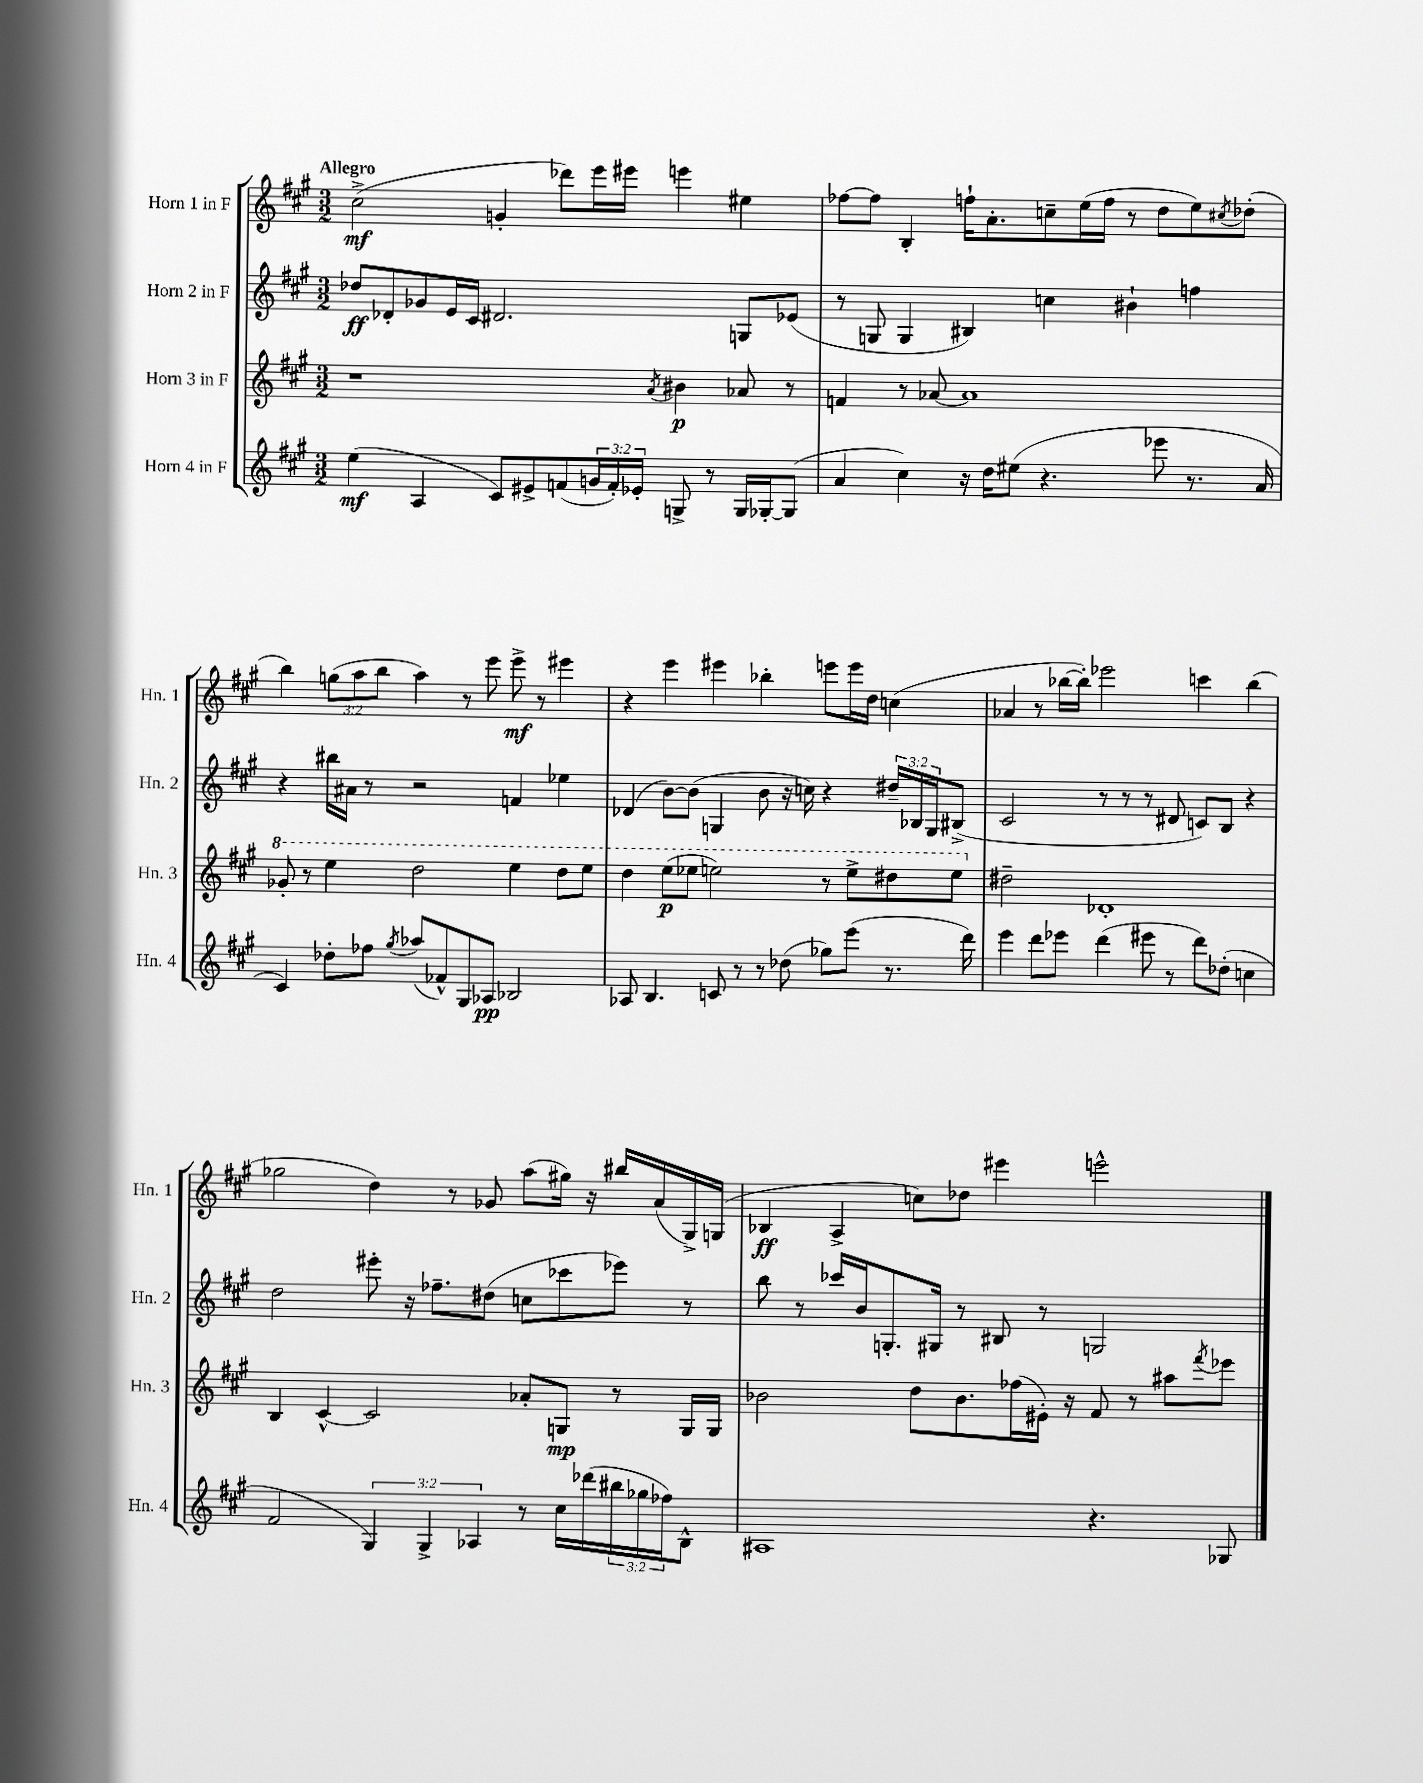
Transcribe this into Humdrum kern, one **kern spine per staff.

**kern	**kern	**kern	**kern
*staff4	*staff3	*staff2	*staff1
*clefG2	*clefG2	*clefG2	*clefG2
*k[f#c#g#]	*k[f#c#g#]	*k[f#c#g#]	*k[f#c#g#]
*M3/2	*M3/2	*M3/2	*M3/2
(4ee\	1r	8dd-/L	(2cc#^\
.	.	8d-'/	.
4A/	.	8g-/	.
.	.	16e/L	.
.	.	16c#/JJ	.
8c#/L)	.	2.d#/	4g'/
8e#^/	.	.	.
(8f/	.	.	8ddd-\L)
24g/L	.	.	16eee\L
24f'/)	.	.	.
.	.	.	16eee#\JJ
24e-'/JJ	.	.	.
.	8qa/	.	.
8G^/	4b#\	.	4eee\
8r	.	.	.
16G/LL	8a-/	8G/L	4ee#\
[16G-'/J	.	.	.
(8G-/]J	8r	(8e-/J	.
=	=	=	=
4a/	4f/	8r	[8ff-\L
.	.	8G/	8ff-\]J
4cc#\)	8r	4G/	4B'/
.	[8a-/	.	.
16r	1a-]	4B#/)	16ff`\LK
16dd\LK	.	.	8.a'\
(8ee#\J	.	.	.
4.r	.	4cc\	8cc~\
.	.	.	(16ee\L
.	.	.	16ff\JJ
.	.	4b#`\	8r
8eee-\	.	.	8dd\L
8.r	.	4ff\	8ee\)
.	.	.	8qcc#/
.	.	.	(8dd-'\J
16a/	.	.	.
=	=	=	=
4c#/)	8gg-'/	4r	4bb\)
.	8r	.	.
8dd-'\L	4eee\	16bb#\LL	(12gg\L
.	.	16a#\JJ	.
.	.	.	12aa\
8ff-\J	.	8r	.
.	.	.	12bb\J
8qgg#/	.	.	.
(8aa-/L	2ddd\	2r	4aa\)
8f-^^/)	.	.	.
8G#/	.	.	8r
8A-/J	.	.	8eee\
2B-/	4eee\	4f/	8eee^\
.	.	.	8r
.	8ddd\L	4ee-\	4eee#\
.	8eee\J	.	.
=	=	=	=
8A-/	4ddd\	(4d-/	4r
4.B/	.	.	.
.	(8eee\L	[8b\L)	4eee\
.	8eee-\J	(8b\]J	.
8c/	2eee\)	4G/	4eee#\
8r	.	.	.
8r	.	8b\	4bb-'\
(8dd-\	.	16r	.
.	.	16cc\)	.
8gg-\L)	8r	4r	8eee\L
(8eee\J	8eee^\L	.	16eee\L
.	.	.	16dd\JJ
8.r	8ddd#\	24dd#~/LL	(4cc\
.	.	24B-/	.
.	.	24G/J	.
.	8eee\J	(8B#^/J	.
16ddd\)	.	.	.
=	=	=	=
4eee\	2dd#~\	2c#/	4a-/
8ddd\L	.	.	8r
8eee-\J	.	.	[16bb-\LL
.	.	.	16bb-'\]JJ)
(4ddd\	1d-'	8r	2eee-\
.	.	8r	.
8eee#\	.	8r	.
8r	.	8d#/	.
8ddd\L)	.	8c/L)	4ccc\
(8dd-'\J	.	8B/J	.
4cc\	.	4r	(4bb-\
=	=	=	=
2f#/	4B/	2dd\	2gg-\
.	[4c#^^/	.	.
6G#/)	2c#/]	8eee#'\	4dd\)
.	.	16r	.
6G#^/	.	.	.
.	.	8.ff-~\L	.
.	.	.	8r
6A-/	.	.	.
.	.	(8dd#\J	8g-/
8r	8a-'/L	8cc\L	(8aa\L
16cc#\LL	8G/J	8ccc-\	16gg#\Jk)
(16ddd-\	.	.	16r
24bb#\	8r	8eee-\J)	16bb#/LL
24gg-\	.	.	.
.	.	.	(16a/
24ff-\J)	.	.	.
8B^^\J	16G/LL	8r	16G#^/)
.	16G/JJ	.	(16G/JJ
=	=	=	=
1A#	2b-\	8bb\	4B-/
.	.	8r	.
.	.	16ccc-/LL	4A^/
.	.	16b/J	.
.	.	8.G'/	.
.	8dd\L	.	8cc\L)
.	.	16G#/Jk	.
.	8.b-\	8r	8dd-\J
.	.	8B#/	4eee#\
.	(16ff-\L	.	.
.	16e#'\JJ)	8r	.
.	16r	.	.
4.r	8f#/	2G/	2eee^^\
.	8r	.	.
.	8aa#\L	.	.
.	8qfff#/	.	.
8G-/	8eee-\J	.	.
==	==	==	==
*-	*-	*-	*-
